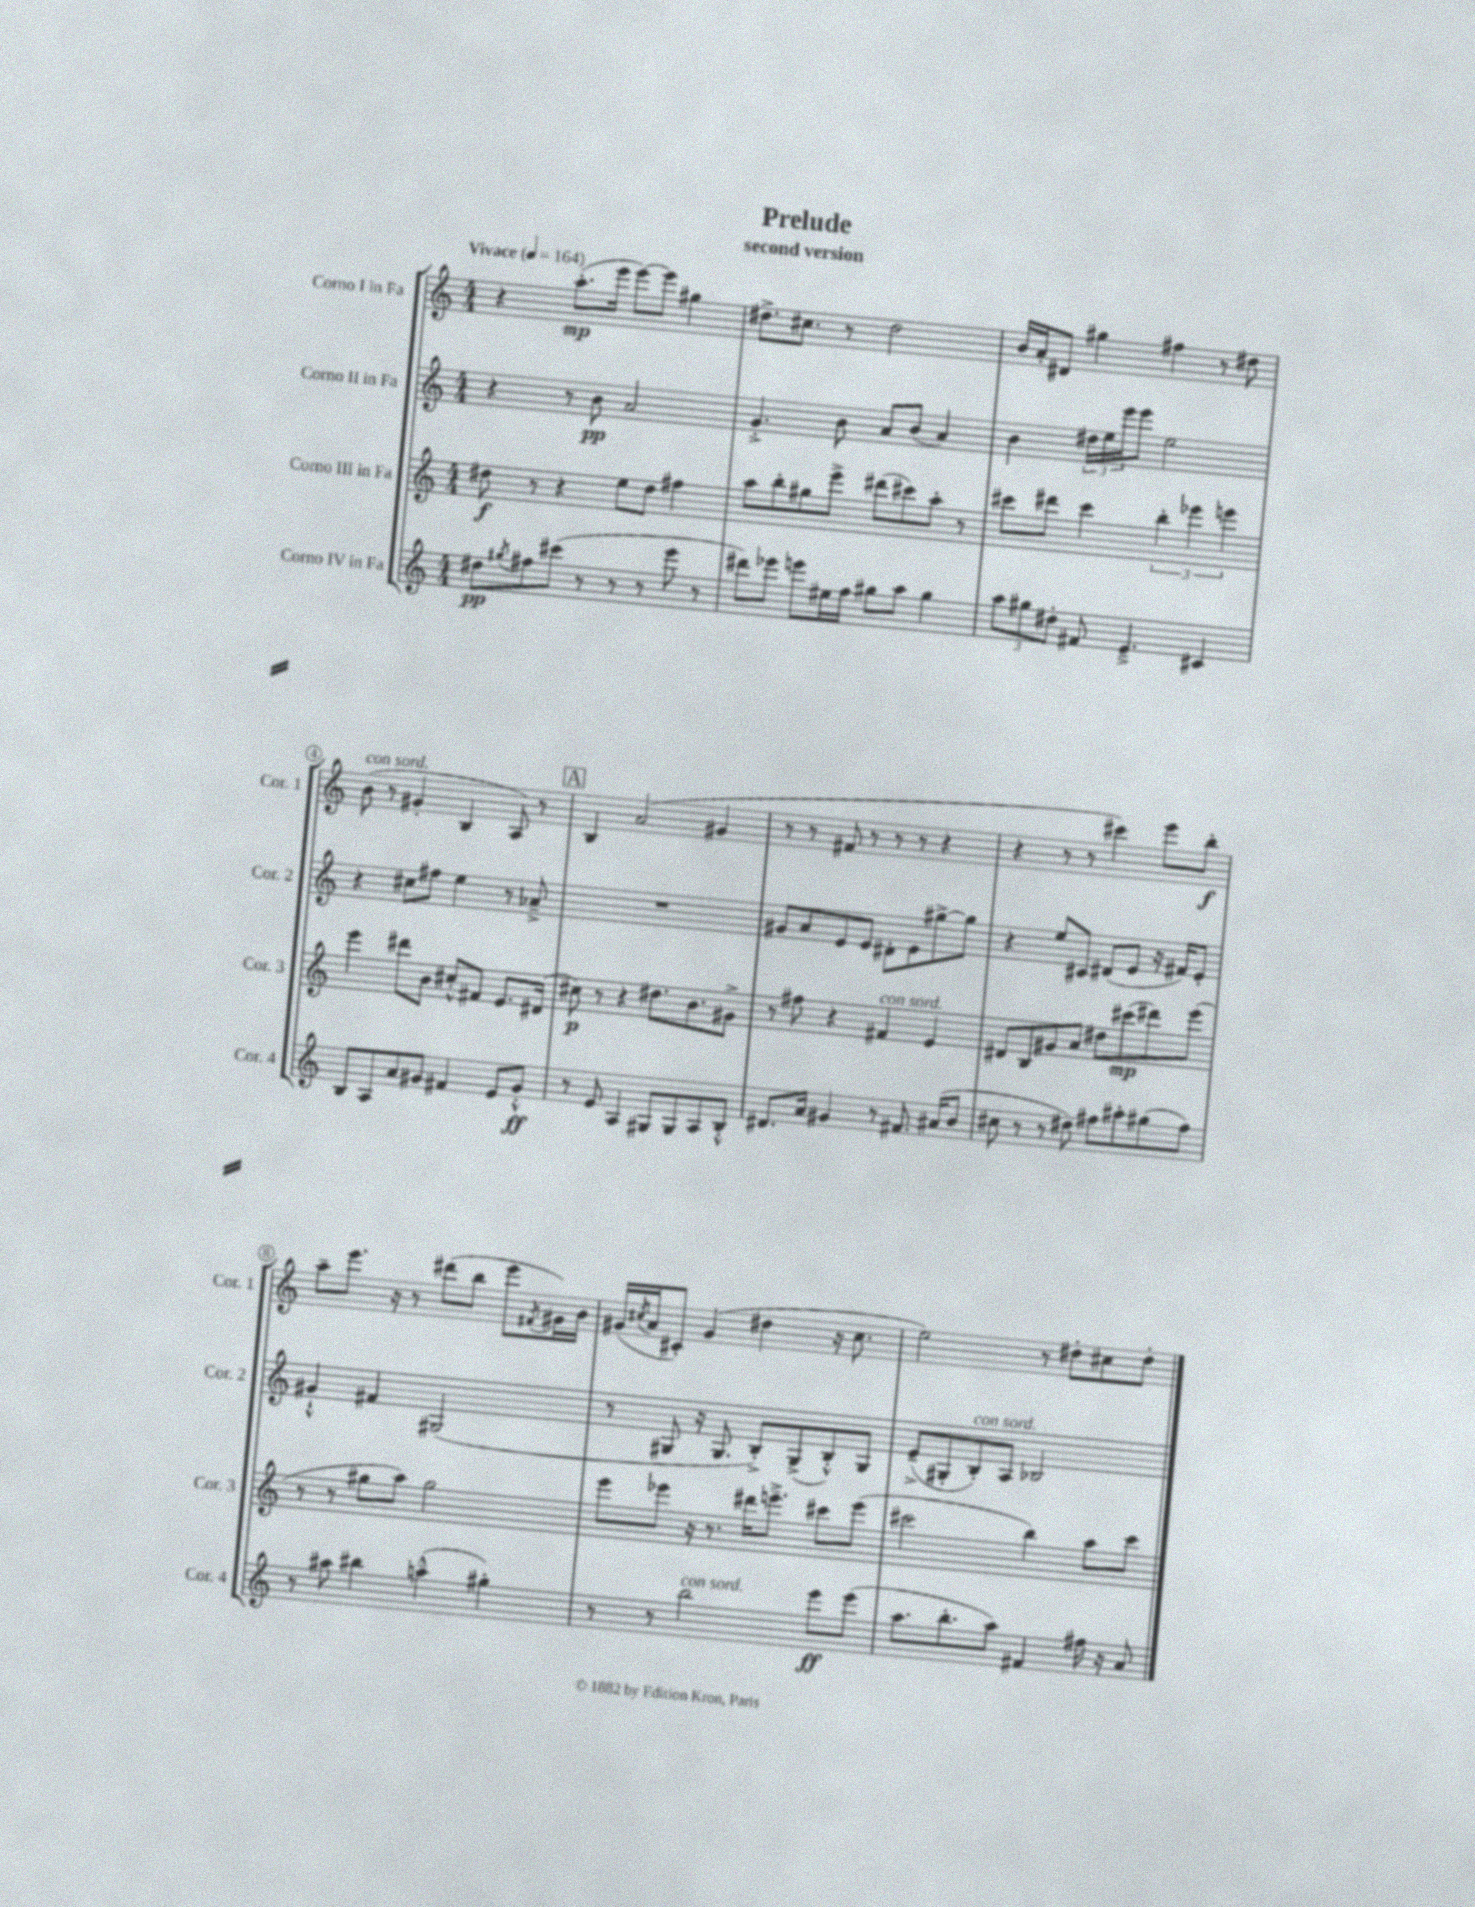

**kern	**dynam	**kern	**dynam	**kern	**dynam	**kern	**dynam
*part4	*part4	*part3	*part3	*part2	*part2	*part1	*part1
*staff4	*staff4	*staff3	*staff3	*staff2	*staff2	*staff1	*staff1
*I"Corno IV in Fa	*	*I"Corno III in Fa	*	*I"Corno II in Fa	*	*I"Corno I in Fa	*
*I'Cor. 4	*	*I'Cor. 3	*	*I'Cor. 2	*	*I'Cor. 1	*
*clefG2	*	*clefG2	*	*clefG2	*	*clefG2	*
*k[]	*	*k[]	*	*k[]	*	*k[]	*
*M4/4	*	*M4/4	*	*M4/4	*	*M4/4	*
*MM164	*	*MM164	*	*MM164	*	*MM164	*
=1	=1	=1	=1	=1	=1	=1	=1
!	!	!	!	!	!	!LO:TX:a:B:t=Vivace	!
8dd#X\L	pp	8dd#X\	f	4r	.	4r	.
8qgg#X/	.	.	.	.	.	.	.
8ff#X\	.	8r	.	.	.	.	.
(8ccc#X\J	.	4r	.	8r	.	(8.aa'\L	mp
8r	.	.	.	8b\	pp	.	.
.	.	.	.	.	.	16eee\Jk	.
8r	.	8ee\L	.	2a/	.	[8eee\L)	.
8r	.	8dd#\J	.	.	.	8eee\J]	.
8eee\	.	4ff#X\	.	.	.	4gg#X\	.
8r	.	.	.	.	.	.	.
=2	=2	=2	=2	=2	=2	=2	=2
8ddd#X\L)	.	8aa\L	.	4.g'^/	.	8.dd#X^\L	.
8eee-X\J	.	8bb'\	.	.	.	.	.
.	.	.	.	.	.	8.cc#X\J	.
8eeen\L	.	8gg#X\	.	.	.	.	.
16ee#X\L	.	8eee^\J	.	8b\	.	8r	.
16ff\JJ	.	.	.	.	.	.	.
8gg#X\L	.	(8ddd#X\L	.	8a/L	.	2dd#\	.
8aa\J	.	8ccc#X\)	.	(8b/J	.	.	.
4gg#\	.	8aa'\J	.	4a/)	.	.	.
.	.	8r	.	.	.	.	.
=3	=3	=3	=3	=3	=3	=3	=3
12aa\L	.	8ccc#X\L	.	4b\	.	16b/LL	.
.	.	.	.	.	.	16a'/J	.
12gg#X\	.	.	.	.	.	.	.
.	.	8ddd#X\J	.	.	.	8d#X/J	.
12dd#X'\J	.	.	.	.	.	.	.
8f#X/	.	4ccc#\	.	24dd#X\LL	.	4gg#X\	.
.	.	.	.	24ee\	.	.	.
.	.	.	.	24eee\J	.	.	.
4.e~^/	.	.	.	8eee\J	.	.	.
.	.	6bb'\	.	2ee\	.	4ff#X\	.
.	.	6eee-X\	.	.	.	.	.
4c#X/	.	.	.	.	.	8r	.
.	.	6eeen\	.	.	.	.	.
.	.	.	.	.	.	8dd#X\	.
!!LO:LB:g=z
=4	=4	=4	=4	=4	=4	=4	=4
!	!	!	!	!	!	!LO:TX:a:i:t=con sord.	!
8B/L	.	4eee\	.	4r	.	(8b\	.
8A/	.	.	.	.	.	8r	.
8a/	.	8ddd#X\L	.	8cc#X\L	.	4g#X'/	.
8g#X/J	.	8b\J	.	8ff#X\J	.	.	.
4f#X/	.	8cc#X'^^/L	.	4ee\	.	4B/	.
.	.	8f#X/J	.	.	.	.	.
8e/L	.	8.e/L	.	8r	.	8A/)	.
8g#'^^/J	ff	.	.	8a-X~^/	.	8r	.
.	.	(16d#X/Jk	.	.	.	.	.
!!LO:REH:place=s1:t=A
=5	=5	=5	=5	=5	=5	=5	=5
8r	.	8cc#X\)	p	1r	.	4B/	.
8e/	.	8r	.	.	.	.	.
4A/	.	4r	.	.	.	(2a/	.
8G#X/L	.	8.dd#X\L	.	.	.	.	.
8G#/	.	.	.	.	.	.	.
.	.	8.b\	.	.	.	.	.
8A/	.	.	.	.	.	4g#X/	.
8B'^^/J	.	8g#X^\J	.	.	.	.	.
=6	=6	=6	=6	=6	=6	=6	=6
8.d#X/L	.	8r	.	8g#X/L	.	8r	.
.	.	8ff#X\	.	8a/	.	8r	.
16a/Jk	.	.	.	.	.	.	.
4g#X/	.	4r	.	8e/	.	8f#X/	.
.	.	.	.	8e/J	.	8r	.
!	!	!LO:TX:a:i:t=con sord.	!	!	!	!	!
8r	.	4f#X/	.	8d#X'\L	.	8r	.
8.f#X/	.	.	.	8e\	.	8r	.
.	.	4e/	.	[8gg#X^\	.	4r	.
(16a#X/KL	.	.	.	.	.	.	.
8b/J	.	.	.	8gg#\J]	.	.	.
=7	=7	=7	=7	=7	=7	=7	=7
8cc#X\	.	8d#X/L	.	4r	.	4r	.
8r	.	8B/	.	.	.	.	.
8r	.	8g#X/	.	8ee/L	.	8r	.
8dd#X\)	.	8a/J	.	8c#X/J	.	8r	.
8ff#X\L	.	8dd#X\L	.	(8d#X/L	.	4ccc#X\)	.
8aa#X'\	.	(8ccc#X\	mp	8e/J	.	.	.
(8gg#X\	.	8ddd#X\)	.	16r	.	8eee\L	.
.	.	.	.	16f#X/KL)	.	.	.
8ff#\J)	.	(8eee\J	.	8e'/J	.	8bb'\J	f
!!LO:LB:g=z
=8	=8	=8	=8	=8	=8	=8	=8
8r	.	8r	.	4g#X`^^/	.	8aa~\L	.
8aa#X\	.	8r	.	.	.	8.eee\J	.
4bb#X\	.	8gg#X\L	.	4f#X/	.	.	.
.	.	.	.	.	.	16r	.
.	.	8aa\J)	.	.	.	8r	.
(4aan~^^\	.	2gg#\	.	(2G#X/	.	(8ddd#X\L	.
.	.	.	.	.	.	8bb\J	.
4gg#X'\)	.	.	.	.	.	8eee\L	.
.	.	.	.	.	.	8qf#X/	.
.	.	.	.	.	.	16g#X\L)	.
.	.	.	.	.	.	16b\JJ	.
=9	=9	=9	=9	=9	=9	=9	=9
8r	.	8eee\L	.	8r	.	(16g#X/LL	.
.	.	.	.	.	.	8qcc#X/	.
.	.	.	.	.	.	16a/J	.
8r	.	8eee-X\J	.	8G#X/	.	8c#X'/J)	.
!LO:TX:a:i:t=con sord.	!	!	!	!	!	!	!
2bb\	.	16r	.	16r	.	(4g#/	.
.	.	8.r	.	8.G#/	.	.	.
.	.	16ddd#X\KL	.	8B'^/L)	.	4dd#X\	.
.	.	8.eeen~^\J	.	.	.	.	.
.	.	.	.	(8G#^/	.	.	.
8eee\L	ff	8ccc#X\L	.	8B'^^/)	.	16r	.
.	.	.	.	.	.	8.cc#\	.
(8eee\J	.	(8eee\J	.	8G#/J	.	.	.
=10	=10	=10	=10	=10	=10	=10	=10
8.aa\L	.	2ccc#X\	.	(8e~^/L	.	2ee\)	.
.	.	.	.	8G#X'/	.	.	.
8.bb'\	.	.	.	.	.	.	.
!	!	!	!	!LO:TX:a:i:t=con sord.	!	!	!
.	.	.	.	8B'/)	.	.	.
8aa\J)	.	.	.	8A/J	.	.	.
4f#X/	.	4bb\)	.	2B-X/	.	8r	.
.	.	.	.	.	.	8dd#X'\L	.
16ff#X\	.	8aa\L	.	.	.	8cc#X\	.
16r	.	.	.	.	.	.	.
8a/	.	8ccc#\J	.	.	.	8dd#'\J	.
==	==	==	==	==	==	==	==
*-	*-	*-	*-	*-	*-	*-	*-
